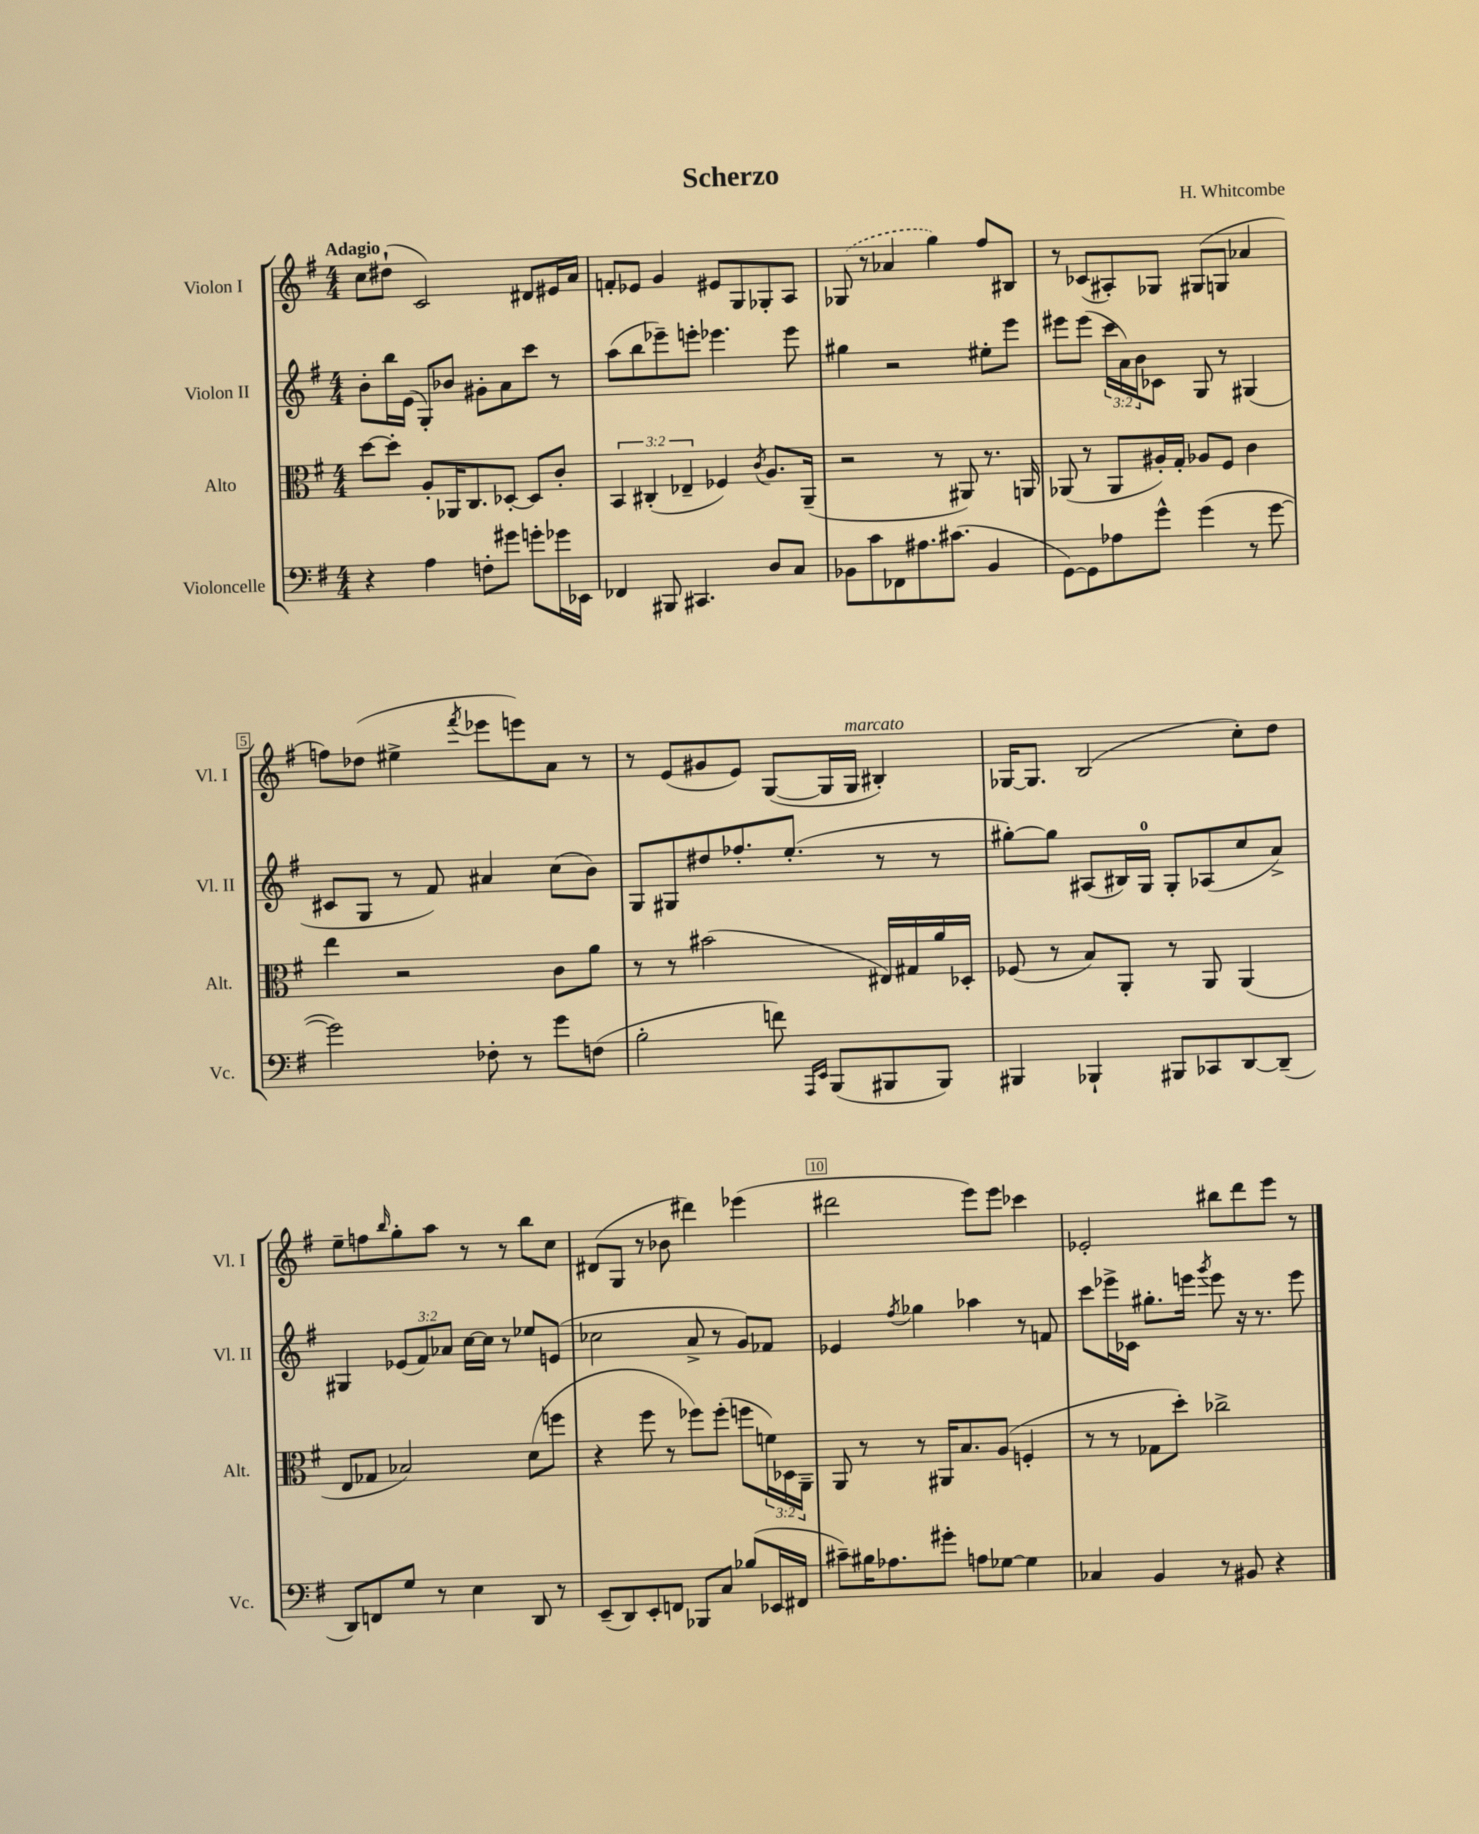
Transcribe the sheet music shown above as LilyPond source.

\header { title = "Scherzo" composer = "H. Whitcombe" }
<<
\new StaffGroup <<
\new Staff = "s0" \with { instrumentName = "Violon I" shortInstrumentName = "Vl. I" } {
    \clef treble \key g \major \numericTimeSignature \time 4/4 \tempo "Adagio"
    c''8 dis''8-!( c'2) dis'8 eis'16 a'16 |
    f'8-. ees'8 g'4 eis'8 g8 ges8-. a8 |
    \once \slurDashed ges8( r8 aes'4 g''4) fis''8 bis8 |
    r8 ces'8( ais8-.) ges8 gis8( g8 aes'4 |
    f''8) des''8( eis''4-> \acciaccatura { fis'''8 } ees'''8 e'''8) a'8 r8 |
    r8 e'8( gis'8 e'8) g8~( g16 g16^\markup { \italic "marcato" } bis4-.) |
    ges16~ ges8. b2( c''8-.) d''8 |
    e''8-- f''8 \grace { b''16 } g''8-. a''8 r8 r8 b''8 c''8 |
    dis'8( g8 r8 bes'8 dis'''4) ees'''4( |
    dis'''2 e'''8) e'''8 ces'''4 |
    ees'2-. bis''8 d'''8 e'''8 r8 \bar "|." |
}
\new Staff = "s1" \with { instrumentName = "Violon II" shortInstrumentName = "Vl. II" } {
    \clef treble \key g \major \numericTimeSignature \time 4/4 \override Staff.TupletNumber.text = #tuplet-number::calc-fraction-text
    b'8-. b''16 e'16( g8-.) bes'8 gis'8-. a'8 c'''8 r8 |
    a''8( b''8 ees'''8--) e'''8-. ees'''4. ees'''8 |
    gis''4 r2 eis''8-. e'''8 |
    eis'''8 eis'''8( \tuplet 3/2 { c'''16 a'16) b'16 } ces'8 g8 r8 gis4( |
    cis'8 g8 r8 fis'8) ais'4 c''8( b'8) |
    g8 gis8 dis''8 fes''8.-. e''8.-.( r8 r8 |
    gis''8~-.) gis''8 ais8( bis16) g16-0 g8-. aes8( c''8 a'8->) |
    gis4 \tuplet 3/2 { ees'8( fis'8) aes'8 } c''16~ c''16 r8 ees''8 e'8( |
    ces''2 a'8-> r8 g'8) fes'8 |
    ees'4 \acciaccatura { fis''8 } ges''4 aes''4 r8 f'8 |
    c'''8 ees'''16-> ces'16 gis''8.-. e'''16 \acciaccatura { g'''8 } e'''8 r16 r8. e'''8 \bar "|." |
}
\new Staff = "s2" \with { instrumentName = "Alto" shortInstrumentName = "Alt." } {
    \clef alto \key g \major \numericTimeSignature \time 4/4 \override Staff.TupletNumber.text = #tuplet-number::calc-fraction-text
    d''8~ d''8-. a8-. aes,16 c8. des8~-. des8 c'8-. |
    \tuplet 3/2 { b,4 cis4-.( ees4-- } fes4) \acciaccatura { c'8 } a8. a,16--( |
    r2 r8 ais,8) r8. a,16 |
    aes,8( r8 aes,8 ais16-.) g16-. aes8 fis8 c'4 |
    e''4 r2 c'8 a'8 |
    r8 r8 bis'2( eis16) gis16 a'16 des16-. |
    fes8( r8 b8) a,8-. r8 a,8 a,4( |
    e8 ges8 bes2) d'8( f''8 |
    r4 fis''8 r8 fes''8) fes''8-.( f''8 \tuplet 3/2 { f'16) des16 a,16-- } |
    a,8 r8 r8 ais,16 b8. a8( f4-. |
    r8 r8 ges8 d''8-.) ces''2-> \bar "|." |
}
\new Staff = "s3" \with { instrumentName = "Violoncelle" shortInstrumentName = "Vc." } {
    \clef bass \key g \major \numericTimeSignature \time 4/4
    r4 a4 f8-. gis'8 g'8-. ges'16 ees,16 |
    fes,4 bis,,8 cis,4. d8 c8 |
    bes,8 c'8 fes,8 ais8. cis'8.( bes,4 |
    g,8~) g,8 aes8 g'8-^ g'4( r8 g'8~ |
    g'2) fes8-. r8 g'8 f8( |
    b2-. f'8) \grace { a,,16 e,16 } b,,8( bis,,8 bis,,8) |
    bis,,4 bes,,4-! bis,,8 ces,8 d,8~ d,8--( |
    d,8) f,8 g8 r8 e4 d,8 r8 |
    e,8--( d,8) e,8-. f,8 bes,,8 c8 bes8( ees,16 fis,16 |
    cis'8--) bis16 aes8. gis'8-. a8 ges8~ ges4 |
    ces4 b,4 r8 bis,8 r4 \bar "|." |
}
>>
>>
\layout { \context { \Score \override BarNumber.break-visibility = ##(#f #t #t) barNumberVisibility = #(every-nth-bar-number-visible 5) \override BarNumber.stencil = #(make-stencil-boxer 0.1 0.3 ly:text-interface::print) } }
